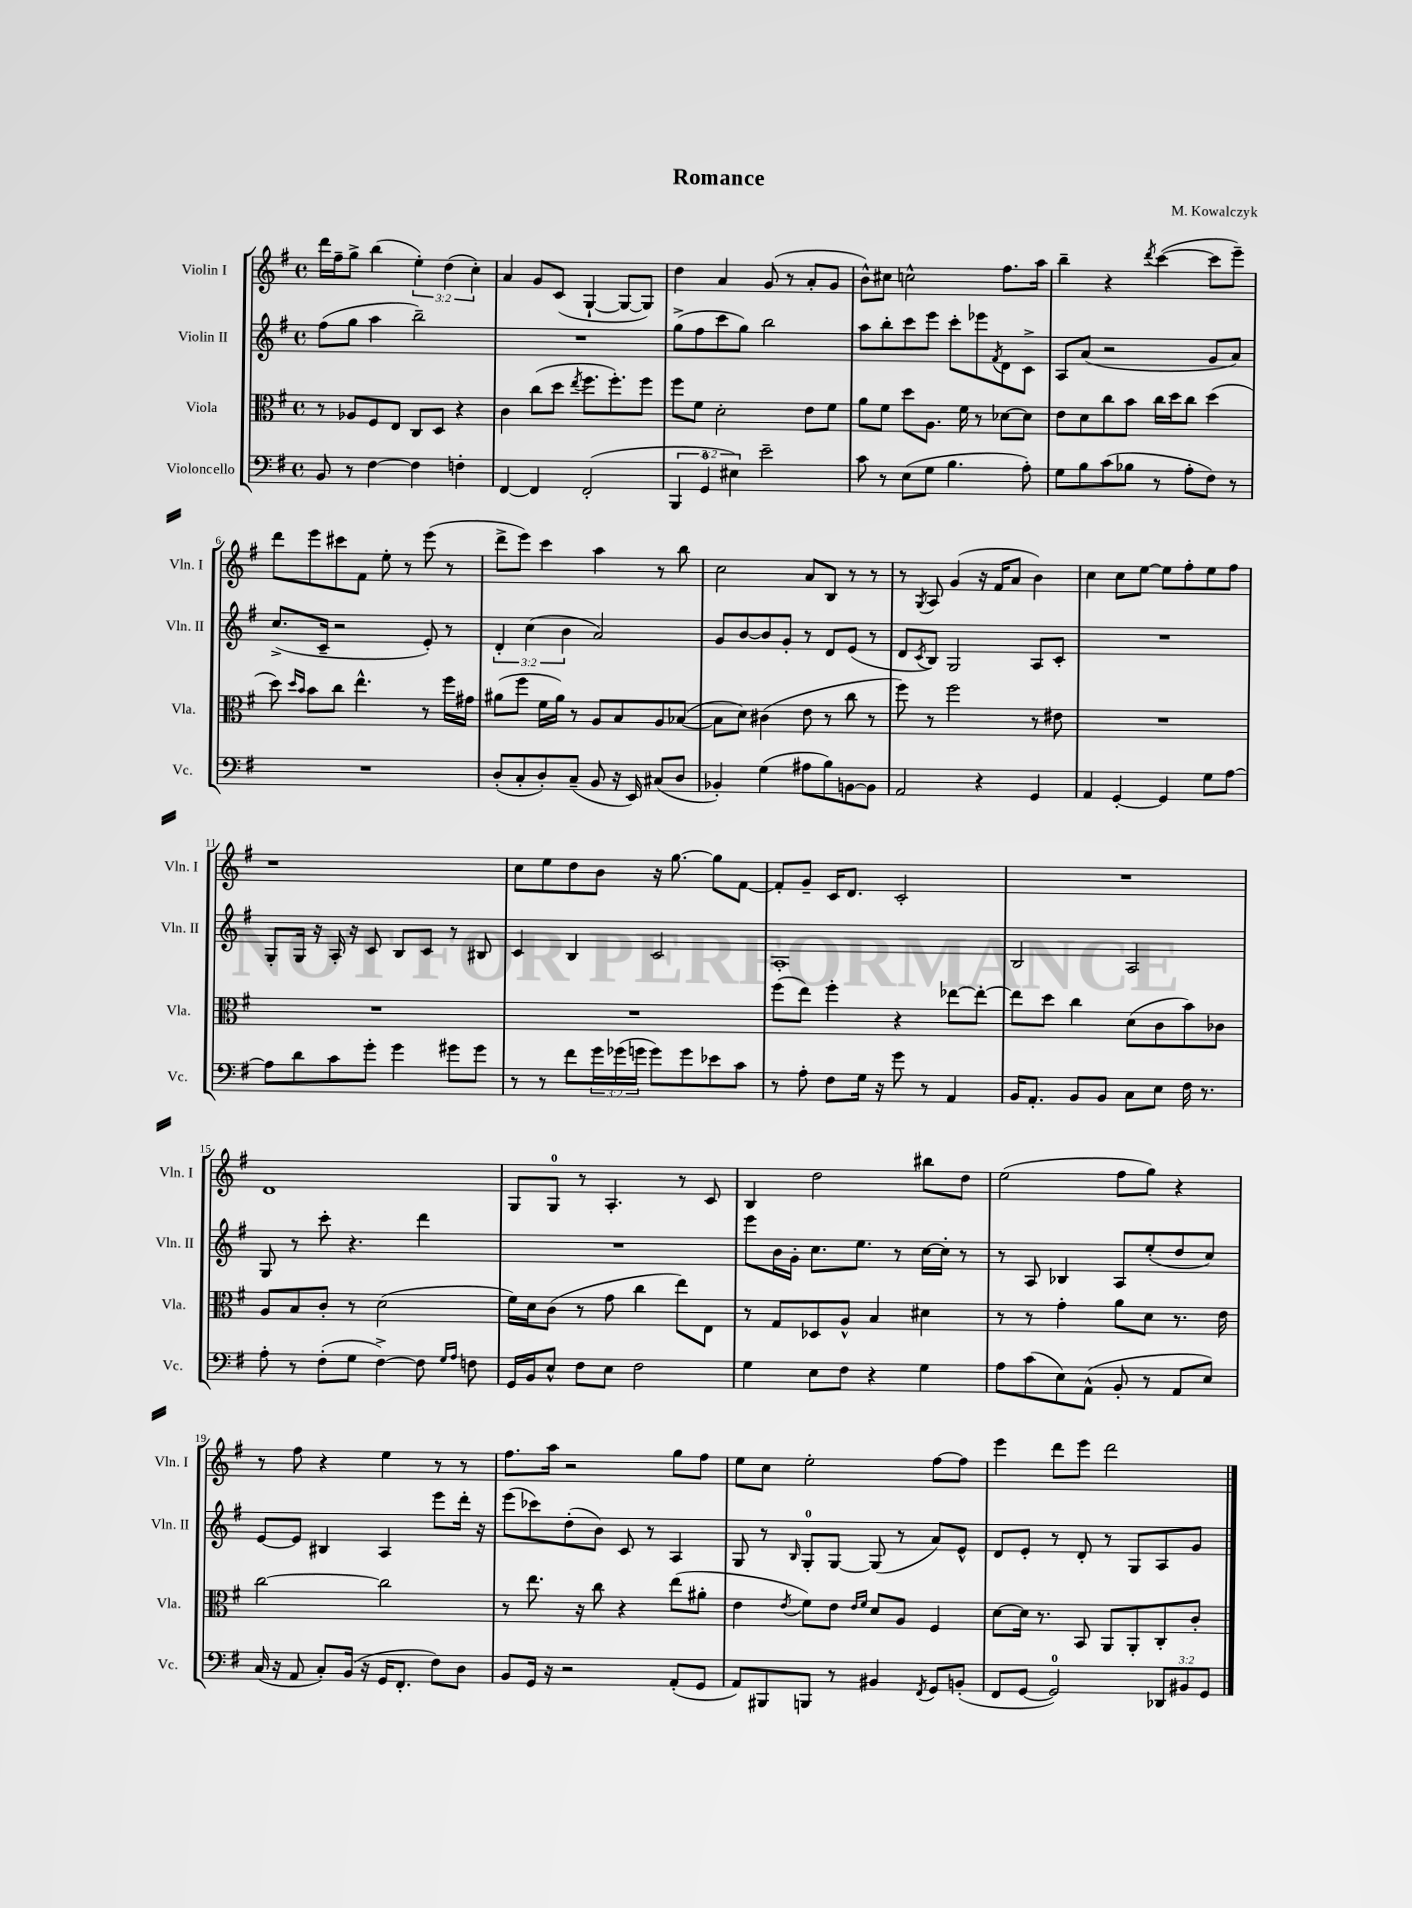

**kern	**kern	**kern	**kern
*part4	*part3	*part2	*part1
*staff4	*staff3	*staff2	*staff1
*I"Violoncello	*I"Viola	*I"Violin II	*I"Violin I
*I'Vc.	*I'Vla.	*I'Vln. II	*I'Vln. I
*clefF4	*clefC3	*clefG2	*clefG2
*k[f#]	*k[f#]	*k[f#]	*k[f#]
*M4/4	*M4/4	*M4/4	*M4/4
*met(c)	*met(c)	*met(c)	*met(c)
=1	=1	=1	=1
8BB/	8r	(8ff#\L	16ddd\LL
.	.	.	16ff#~\J
8r	8A-X/L	8gg\J	8gg^\J
[4F#\	8F#/	4aa\	(4bb\
.	8E/J	.	.
4F#\]	8C/L	2bb~\)	6ee'\)
.	8D/J	.	.
.	.	.	(6dd\
4Fn'\	4r	.	.
.	.	.	6cc'\)
=2	=2	=2	=2
[4FF#/	4c\	1r	4a/
4FF#/]	(8cc\L	.	8g/L
.	8dd\J	.	(8c/J
.	8qee/	.	.
(2FF#'/	8.ff#\L	.	[4G`/
.	8.ff#'\)	.	.
.	.	.	8G/L_
.	8ff#\J	.	8G/J])
=3	=3	=3	=3
6BBB/	8ff#\L	(8gg^\L	4dd\
.	8f#\J	8ff#\	.
6GG/	.	.	.
.	2d'\	8ccc\	4a/
6E#X\)	.	.	.
.	.	8gg\J)	.
2e~\	.	2bb\	(8g/
.	.	.	8r
.	8e\L	.	8a'/L
.	8f#\J	.	8g/J
=4	=4	=4	=4
8c\	8a\L	8aa\L	8b^^\L)
8r	8f#\J	8bb'\	8cc#X\J
(8E\L	8dd\L	8ccc\	2ccn^^\
8G\J	8.A\J	8eee\J	.
4.B\	.	8ccc'\L	.
.	16f#\	.	.
.	8r	8eee-X\	.
.	.	8qf#/	.
.	[8d-X\L	8d\	8.ff#\L
8A'\)	8d-\J]	8c^\J	.
.	.	.	16aa\Jk
=5	=5	=5	=5
8G\L	8e\L	8A/L	4bb~\
8B\	8d\	(8a/J	.
(8c\	8cc\	2r	4r
8B-X\J	8b\J	.	.
.	.	.	8qddd/
8r	16cc\LL	.	([4ccc\
.	16dd\J	.	.
8A'\L	8cc\J	.	.
8F#\J)	(4dd\	8g/L	8ccc\L]
8r	.	8a/J)	8eee~\J)
!!LO:LB:g=z
=6	=6	=6	=6
1r	8dd\)	(8.cc^/L	8ddd\L
.	16qqdd/LL	.	.
.	16qqb/JJ	.	.
.	8b\L	.	8eee\
.	.	16c~/Jk	.
.	8cc\J	2r	8ccc#X\
.	4.ee^^\	.	8f#\J
.	.	.	8ee'\
.	.	.	8r
.	8r	8e'/)	(8eee\
.	16ff#\LL	8r	8r
.	16g#X\JJ	.	.
=7	=7	=7	=7
(8D'/L	(8a#X\L	6d'/	8ddd^\L
8C'/	8ff#\J	.	8eee\J)
.	.	(6cc\	.
8D'/)	16f#\LL	.	4ccc\
.	16a#\JJ)	.	.
.	.	6b\	.
(8C~/J	8r	.	.
8BB/	8A/L	2a/)	4aa\
16r	8B/	.	.
16EE/)	.	.	.
(8C#X/L	8A/	.	8r
8D/J	([8B-X/J	.	8bb\
=8	=8	=8	=8
4BB-X'/)	8B-\L]	8g/L	2cc\
.	8d\J)	[8b/	.
(4G\	(4c#X\	8b/]	.
.	.	8g'/J	.
8A#X\L	8e\	8r	8a/L
8B\)	8r	8d/L	8B/J
[8BBn\	8cc\	(8e/J	8r
8BB\J]	8r	8r	8r
=9	=9	=9	=9
2AA/	8ff#\)	8d/L	8r
.	.	8qc/	8qG/
.	8r	8B/J)	8A/
.	2ff#\	2G/	(4g/
4r	.	.	16r
.	.	.	16f#/KL
.	.	.	8a/J
4GG/	8r	8A/L	4b\)
.	8e#X\	8c'/J	.
=10	=10	=10	=10
4AA/	1r	1r	4cc\
[4GG'/	.	.	8cc\L
.	.	.	[8ee\J
4GG/]	.	.	8ee\L]
.	.	.	8ff#'\
8G\L	.	.	8ee\
[8A\J	.	.	8ff#\J
!!LO:LB:g=z
=11	=11	=11	=11
8A\L]	1r	8G'/L	1r
8d\	.	16G/Jk	.
.	.	16r	.
8c\	.	16A'/	.
.	.	16r	.
8g'\J	.	8c/	.
4g\	.	8B/L	.
.	.	8c/J	.
8g#X\L	.	8r	.
8g#\J	.	8B#X/	.
=12	=12	=12	=12
8r	1r	4c/	8cc\L
8r	.	.	8ee\
8f#\L	.	4B/	8dd\
24g\L	.	.	8b\J
(24g-X\	.	.	.
24gn\JJ	.	.	.
8g\L)	.	2c/	16r
.	.	.	[8.gg\
8g\	.	.	.
8e-X\	.	.	8gg\L]
8c\J	.	.	[8f#\J
=13	=13	=13	=13
8r	(8ff#\L	1A'	8f#'/L]
8A'\	8ee\J)	.	8g~/J
8F#\L	4ff#'\	.	16c/KL
.	.	.	8.d/J
16G\Jk	.	.	.
16r	.	.	.
8g\	4r	.	2c'/
8r	.	.	.
4AA/	[8ee-X\L	.	.
.	8ee-'\J_	.	.
=14	=14	=14	=14
16BB/KL	8ee-\L]	2B/	1r
8.AA'/J	.	.	.
.	8dd\J	.	.
8BB/L	4cc\	.	.
8BB/J	.	.	.
8C\L	(8d\L	2A/	.
8E\J	8c\	.	.
16F#\	8b\)	.	.
8.r	.	.	.
.	8c-X\J	.	.
!!LO:LB:g=z
=15	=15	=15	=15
8A'\	8A/L	8G/	1d
8r	8B/	8r	.
(8F#'\L	8c'/J	8ccc'\	.
8G\J	8r	4.r	.
[4F#^\)	(2d\	.	.
8F#\]	.	4ddd\	.
16qqG/LL	.	.	.
16qqA/JJ	.	.	.
8Fn\	.	.	.
=16	=16	=16	=16
16GG/LL	16f#\LL)	1r	8G/L
16BB/J	16d\J	.	.
8E^^/J	(8c\J	.	8G/J
8F#\L	8r	.	8r
8E\J	8g\	.	4.A'/
2F#\	4cc\	.	.
.	8ee\L)	.	8r
.	8E\J	.	8c/
=17	=17	=17	=17
4G\	8r	8eee\L	4B/
.	8G/L	16b\L	.
.	.	16g'\JJ	.
8E\L	8D-X/	8.cc\L	2dd\
8F#\J	8A^^/J	.	.
.	.	8.ee\J	.
4r	4B/	.	.
.	.	8r	.
4G\	4d#X\	[16cc\LL	8bb#X\L
.	.	16cc'\JJ]	.
.	.	8r	8dd\J
=18	=18	=18	=18
8A\L	8r	8r	(2ee\
(8c\	8r	8A/	.
8E\)	4g'\	4B-X/	.
(8AA^^\J	.	.	.
8BB'/	8a\L	8A/L	8ff#\L
8r	8d\J	(8ee'/	8gg\J)
8AA/L	8.r	8dd/	4r
8E/J)	.	8cc/J)	.
.	16e\	.	.
!!LO:LB:g=z
=19	=19	=19	=19
(16C/	[2cc\	[8e/L	8r
16r	.	.	.
8AA/	.	8e/J]	8ff#\
8C'/L)	.	4B#X/	4r
(16BB/Jk	.	.	.
16r	.	.	.
16GG/KL	2cc\]	4A/	4ee\
8.FF#'/J	.	.	.
8F#\L)	.	8eee\L	8r
8D\J	.	16ddd'\Jk	8r
.	.	16r	.
=20	=20	=20	=20
8BB/L	8r	(8eee\L	8.ff#\L
16GG/Jk	8.ee\	8ccc-X\)	.
16r	.	.	16aa\Jk
2r	.	(8dd'\	2r
.	16r	.	.
.	8cc\	8b\J)	.
.	4r	8c/	.
.	.	8r	.
(8AA'/L	(8ee\L	4A/	8gg\L
8GG/J	8a#X'\J	.	8ff#\J
=21	=21	=21	=21
8AA/L)	4e\	8G/	8ee\L
8BBB#X/	.	8r	8cc\J
.	8qe/	16qqB/	.
8BBBn/J	8f#\L)	8G'/L	2ee'\
8r	8e\J	[8G/J	.
.	16qqe/LL	.	.
.	16qqf#/JJ	.	.
4BB#X/	8d/L	(8G/]	.
.	8A/J	8r	.
8qFF#/	.	.	.
8GG/L	4F#/	8a/L)	[8ff#\L
(8BBn'/J	.	8e^^/J	8ff#\J]
=22	=22	=22	=22
8FF#/L	[8d\L	8d/L	4eee\
[8GG/J	16d\Jk]	8e'/J	.
.	8.r	.	.
2GG/])	.	8r	8ddd\L
.	8BB/	8d'/	8eee\J
.	8AA/L	8r	2ddd\
.	8AA'/	8G/L	.
12DD-X/L	8C'/	8A/	.
12BB#X/	.	.	.
.	8c'/J	8g/J	.
12GG/J	.	.	.
==	==	==	==
*-	*-	*-	*-
